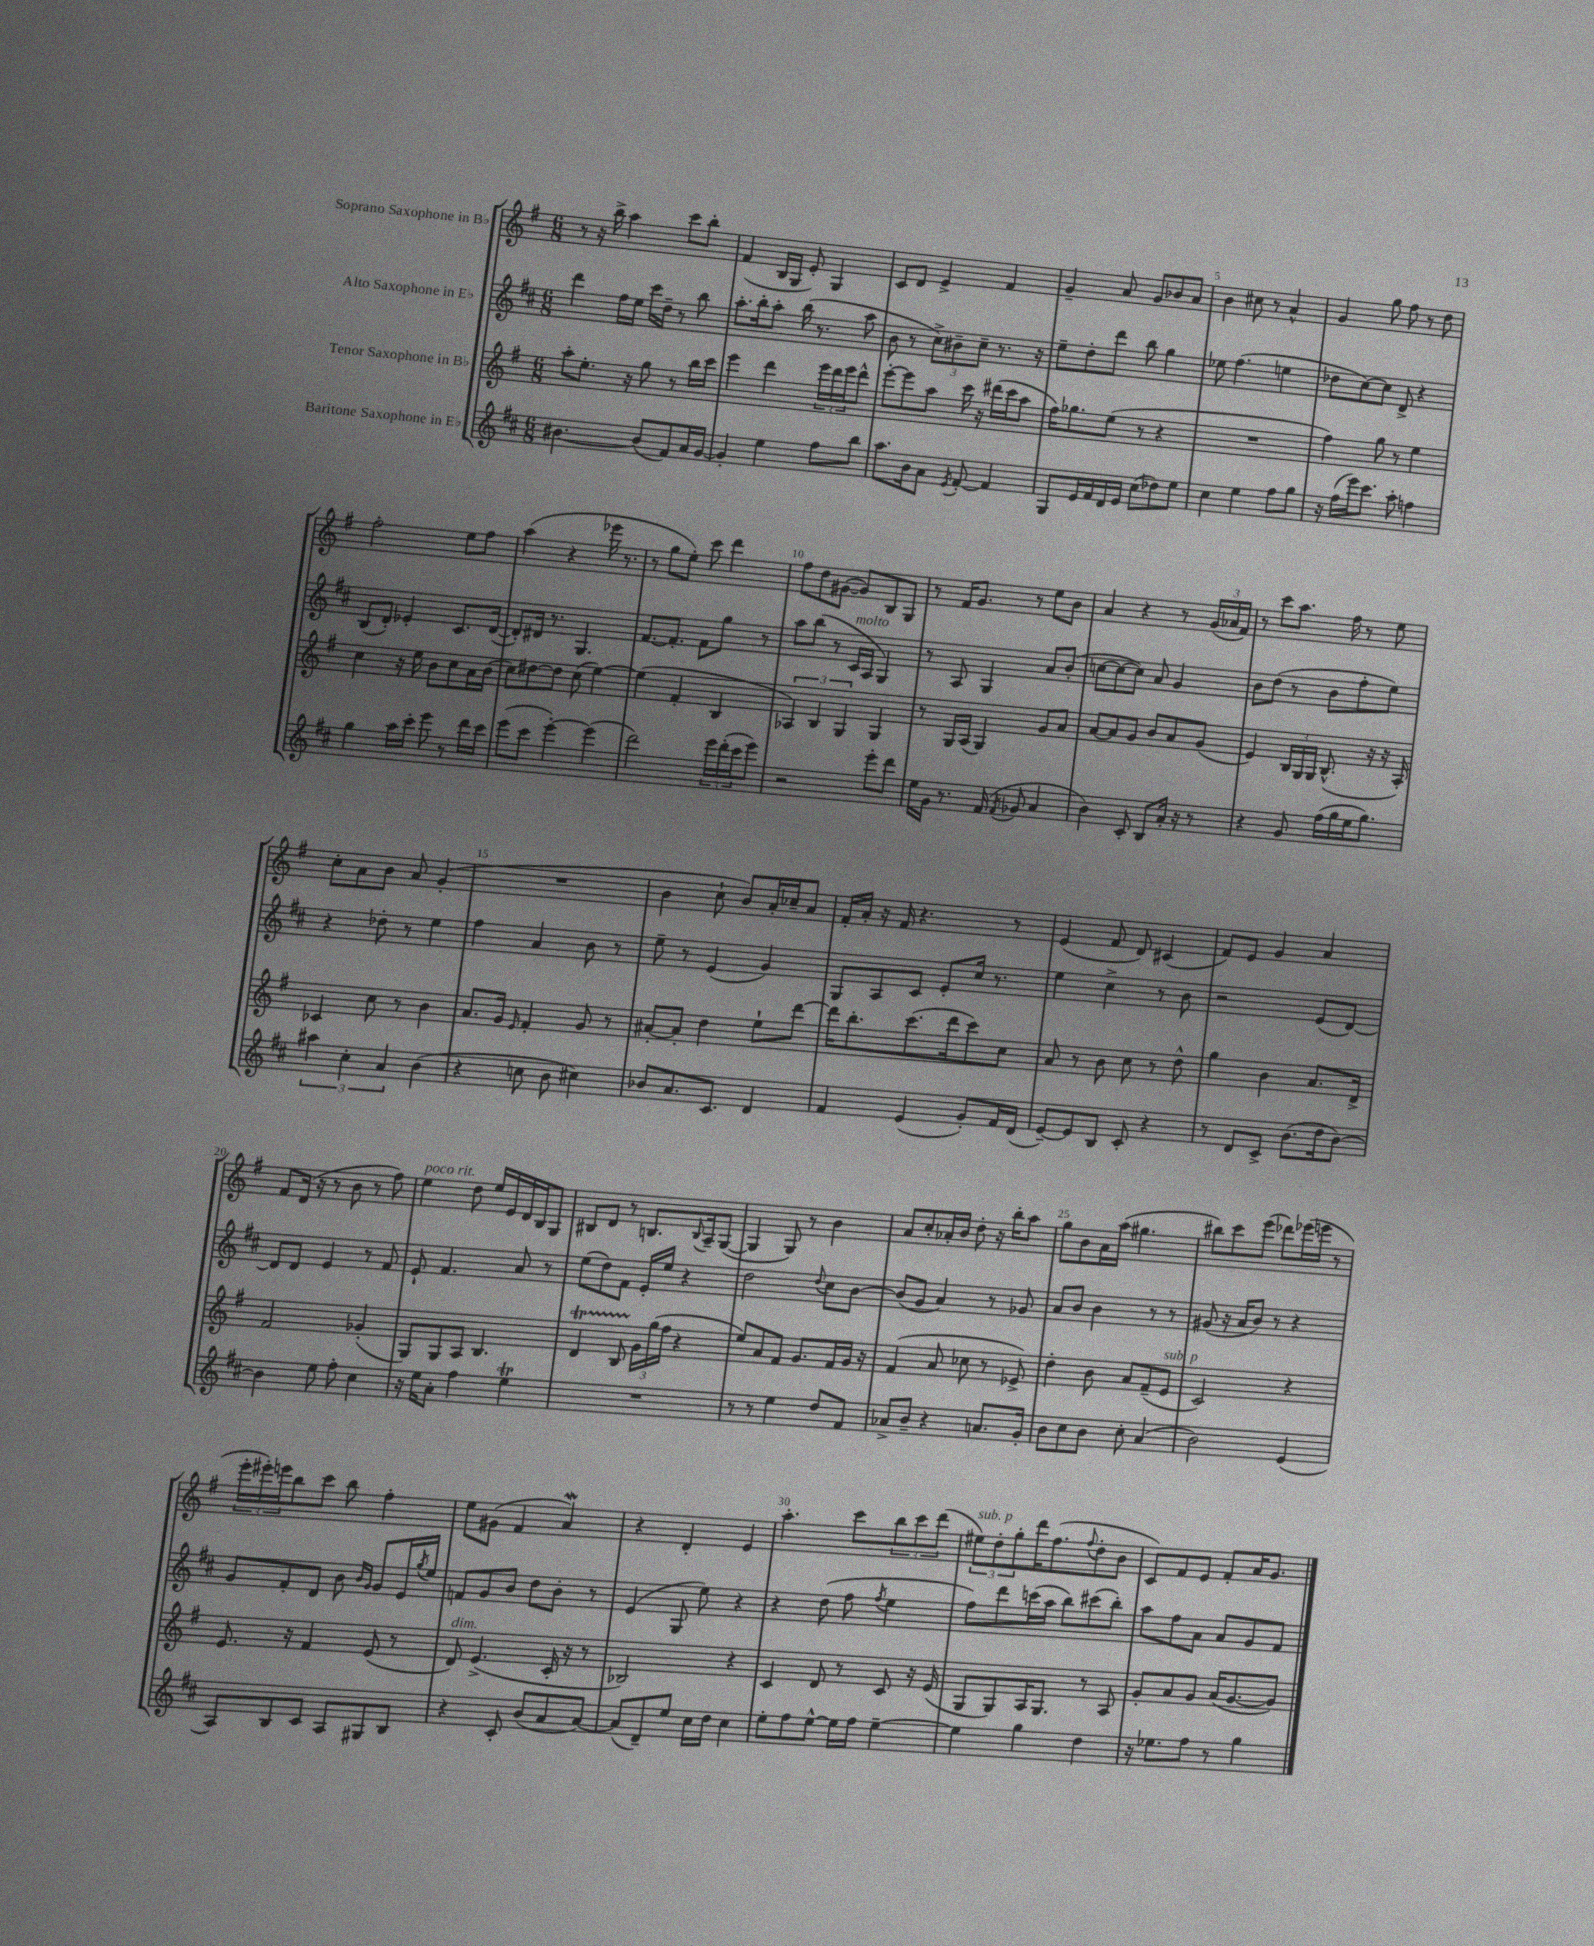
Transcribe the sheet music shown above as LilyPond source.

<<
\new StaffGroup <<
\new Staff = "s0" \with { instrumentName = "Soprano Saxophone in Bb" } {
    \clef treble \key g \major \numericTimeSignature \time 6/8
    r8 r16 b''16-> a''4 c'''8 b''8-. |
    fis'4( b16 g16 e'8-.) g4 |
    c'8 d'8 e'4-> fis'4 |
    g'4-- a'8 g'8 bes'8 a'8 |
    b'4 cis''8 r8 a'4-^ |
    g'4 g''8 fis''8 r8 d''8 |
    fis''2-. e''8 fis''8 |
    a''4( r4 ees'''16 r8. |
    r8 g''8 e''8-.) c'''8 d'''4 |
    fis''8 d''8 gis'8~( gis'8) b8 g8 |
    r8 fis'16 g'8. r8 e''8 b'8 |
    a'4 r4 r8 \tuplet 3/2 { g'16( aes'16 fis'16) } |
    r8 c'''8 a''8. fis''16 r8 e''8 |
    c''8-. a'8 b'8 a'8 g'4-.( |
    R2. |
    b'4 c''8-! b'8) a'16-. ces''16-- a'8 |
    fis'16-. a'16-. r16 fis'16 r4. r8 |
    e'4( fis'8 d'8) cis'4( |
    fis'8) e'8 g'4 a'4 |
    fis'8 d'16( r16 r8 b'8 r8 fis''8) |
    e''4^\markup { \italic "poco rit." } d''8 e''16 e'16 d'16 b16 g8 |
    bis8 d'8 r8 b8. \appoggiatura { b8 } a16-- g8~( |
    g4 g8) r8 b'4 |
    a'8 c''8-. aes'16-. b'16 d''8-. r16 b''16-. a''8 |
    g''8 b'8 a'16 a''16( gis''4. |
    bis''8) c'''8 e'''8( des'''8) ees'''16( e'''16 r8 |
    \tuplet 3/2 { e'''16-. eis'''16-.) e'''16 } b''8 c'''8 b''8 fis''4-. |
    e''8 gis'8( fis'4 a'4\mordent) |
    r4 d'4-. e'4 |
    a''4.-. c'''8 \tuplet 3/2 { b''8 c'''8 d'''8( } |
    \tuplet 3/2 { eis''8^\markup { \italic "sub. p" }) d''8-. g''8-. } d'''16 fis''8.( \appoggiatura { fis''8 } d''8-. b'8 |
    c'8) fis'8 e'8 fis'8-. a'16 g'8. \bar "|." |
}
\new Staff = "s1" \with { instrumentName = "Alto Saxophone in Eb" } {
    \clef treble \key d \major \numericTimeSignature \time 6/8
    d'''4 fis''16 e''16 cis'''16 d''16-- r8 b''8 |
    a''8.-. b''16-. a''8-. b''16( r8. a''8 |
    b'8 r8 \tuplet 3/2 { cis''8->) bis'8-- cis''8-- } r8. r16 |
    e''8-- d''8-. d'''8 b''8 g''4 |
    ees''8 fis''4.( e''4 |
    des''8 cis''8~) cis''8 d'8-> r4 |
    b8( d'8-.) ees'4-. cis'8. d'16~( |
    d'8-.) dis'16 r8. g4. |
    fis'8.~ fis'8.-. fis'8 g''8 r8 |
    a''8 b''8( r8 cis'16^\markup { \italic "molto" } a16 g4) |
    r8 a8 g4 a'8 b'8-.( |
    c''8~ c''8~ c''8) a'8 g'4 |
    b'8 d''8( r8 b'8 fis''8-. e''8) |
    r4 des''8-. r8 e''4 |
    fis''4 a'4 b'8 r8 |
    e''8-- r8 e'4( g'4) |
    g8 a8 cis'8 e'8-. cis''16 r8. |
    e''4 cis''4-> r8 b'8 |
    r2 e'8( d'8~) |
    d'8 d'8 e'4 r8 fis'8 |
    e'8-! fis'4. a'8 r8 |
    e''8( d''8) fis'8 e'16-. e''16 r4 |
    d''2 \appoggiatura { d''8 } cis''8 b'8~ |
    b'8( g'8 a'4) r8 ges'8 |
    a'8 b'8 b'4 r8 r8 |
    gis'8( r16 a'16 b'8) r8 r4 |
    g'8 fis'8-. d'8 b'8 \grace { b'16 g'16 } g'8 e'16 \acciaccatura { g''8 } e''16 |
    f'8 g'8 b'8 d''8 b'8-. r8 |
    e'4( g8 e''8) r4 |
    r4 d''8( fis''8 \acciaccatura { fis''8 } e''4 |
    fis''8) d'''8 c'''16( a''16 b''8) cis'''8( b''8-.) |
    a''8 fis''8 a'8 a'8 g'8 fis'8 \bar "|." |
}
\new Staff = "s2" \with { instrumentName = "Tenor Saxophone in Bb" } {
    \clef treble \key g \major \numericTimeSignature \time 6/8
    a''8-. e''8.-. r16 g''8 r8 b''16 c'''16 |
    e'''4 d'''4 \tuplet 3/2 { e'''16 d'''16 e'''16 } d'''8-^ |
    e'''8~-. e'''8 a''8 c'''16 r16 dis'''16( c'''16 a''8 |
    fis''16) ges''8. e''8( r8 r4 |
    R2. |
    fis''4) g''8 r8 e''4 |
    c''4 r16 e''16 b'8 c''8 a'16 b'16( |
    c''8) dis''8~ dis''8 c''8( e''4~) |
    e''4( fis'4-. b4 |
    \tuplet 3/2 { aes4) b4 g4 } g4 |
    r8 g16 a16( g4) g'8 a'8 |
    a'8~ a'8 g'8 b'8 a'8 g'8( |
    e'4) \tuplet 3/2 { b16 g16 g16 } b8.-^( r16 r16 a16-.) |
    ces'4 c''8 r8 b'4 |
    a'8. g'16 \grace { e'16 } fis'4-. g'8 r8 |
    ais'8~-. ais'8-. d''4 e''8-! d'''8~ |
    d'''16 b''8.-. c'''8.( d'''16 c'''8) c''8 |
    a'8 r8 b'8 c''8 r8 d''8-^ |
    g''4 b'4 a'8. d'16-> |
    fis'2 ges'4-.( |
    g8) g8 a8 b4. |
    d'4\startTrillSpan b8 \tuplet 3/2 { g'16\stopTrillSpan g''16( fis''16 } r4 |
    e''8) a'8 fis'8 g'8. fis'16 g'16 r16 |
    fis'4( a'8 ces''8 r8 ees'8->) |
    d''4-. b'8 a'8 fis'8--( e'8^\markup { \italic "sub. p" } |
    c'2) r4 |
    e'8. r16 fis'4 e'8( r8 |
    d'8^\markup { \italic "dim." }) e'4.->( c'16-. r16 r8 |
    bes2) r4 |
    c'4 d'8 r8 c'8 r16 e'16( |
    g8 g8) a16 g8. r8 a8 |
    g'8-. a'8 g'8 a'16( g'8.~ g'8) \bar "|." |
}
\new Staff = "s3" \with { instrumentName = "Baritone Saxophone in Eb" } {
    \clef treble \key d \major \numericTimeSignature \time 6/8
    bis'4.~ bis'8( fis'8) a'16 g'16~ |
    g'4-. e''4 fis''8 b''8 |
    a''8. b'16 a'8 \acciaccatura { e'8 } fis'8~-. fis'4 |
    g8 e'16 fis'16 d'16 e'16 cis''8( des''8) e''8 |
    cis''4 e''4 fis''8 g''8 |
    r16 fis''16( e'''16) cis'''8. a''8-. f''4 |
    g''4 a''16 cis'''16-. e'''8 r8 d'''16 cis'''16 |
    e'''8( cis'''8 e'''4~-.) e'''4( |
    d'''2) \tuplet 3/2 { e'''16 d'''16-.( cis'''16 } e'''8) |
    r2 e'''8-. d'''8 |
    e''16 g'16 r8. fis'16( \acciaccatura { fis'8 } ges'8 a'4 |
    b'4) cis'8-. b8 a'16-. r16 r8 |
    r4 g'8 fis''16( g''16 e''16 g''8.) |
    \tuplet 3/2 { ais''4 cis''4-. a'4 } b'4( |
    r4 c''8 b'8 cis''4) |
    bes'8 a'8. cis'8. d'4 |
    fis'4 e'4( g'8-.) fis'16 d'16( |
    e'8~--) e'8 b8 cis'8-. r4 |
    r8 d'8 cis'8-> b'8.( d''16 b'8~) |
    b'4 e''8 fis''8-. cis''4 |
    r16 e''16 a'8-. fis''4 e''4\trill |
    R2. |
    r8 r8 e''4 d''8 fis'8 |
    aes'8-> b'8-- r4 a'8. g'16-. |
    b'8 cis''8 b'8 cis''8-. a'4( |
    b'2) e'4( |
    a8) b8 cis'8 a8 gis8 b8 |
    r4 cis'8-. b'8( a'8 a'8~) |
    a'8( d'8--) e''8 cis''16 d''16 cis''4 |
    e''8-. fis''8 e''8~-^ e''16 fis''16 e''4~-- |
    e''4 g''4 d''4 |
    r16 ees''8. fis''8 r8 g''4 \bar "|." |
}
>>
>>
\layout { \context { \Score \override BarNumber.break-visibility = ##(#f #t #t) barNumberVisibility = #(every-nth-bar-number-visible 5) } }
